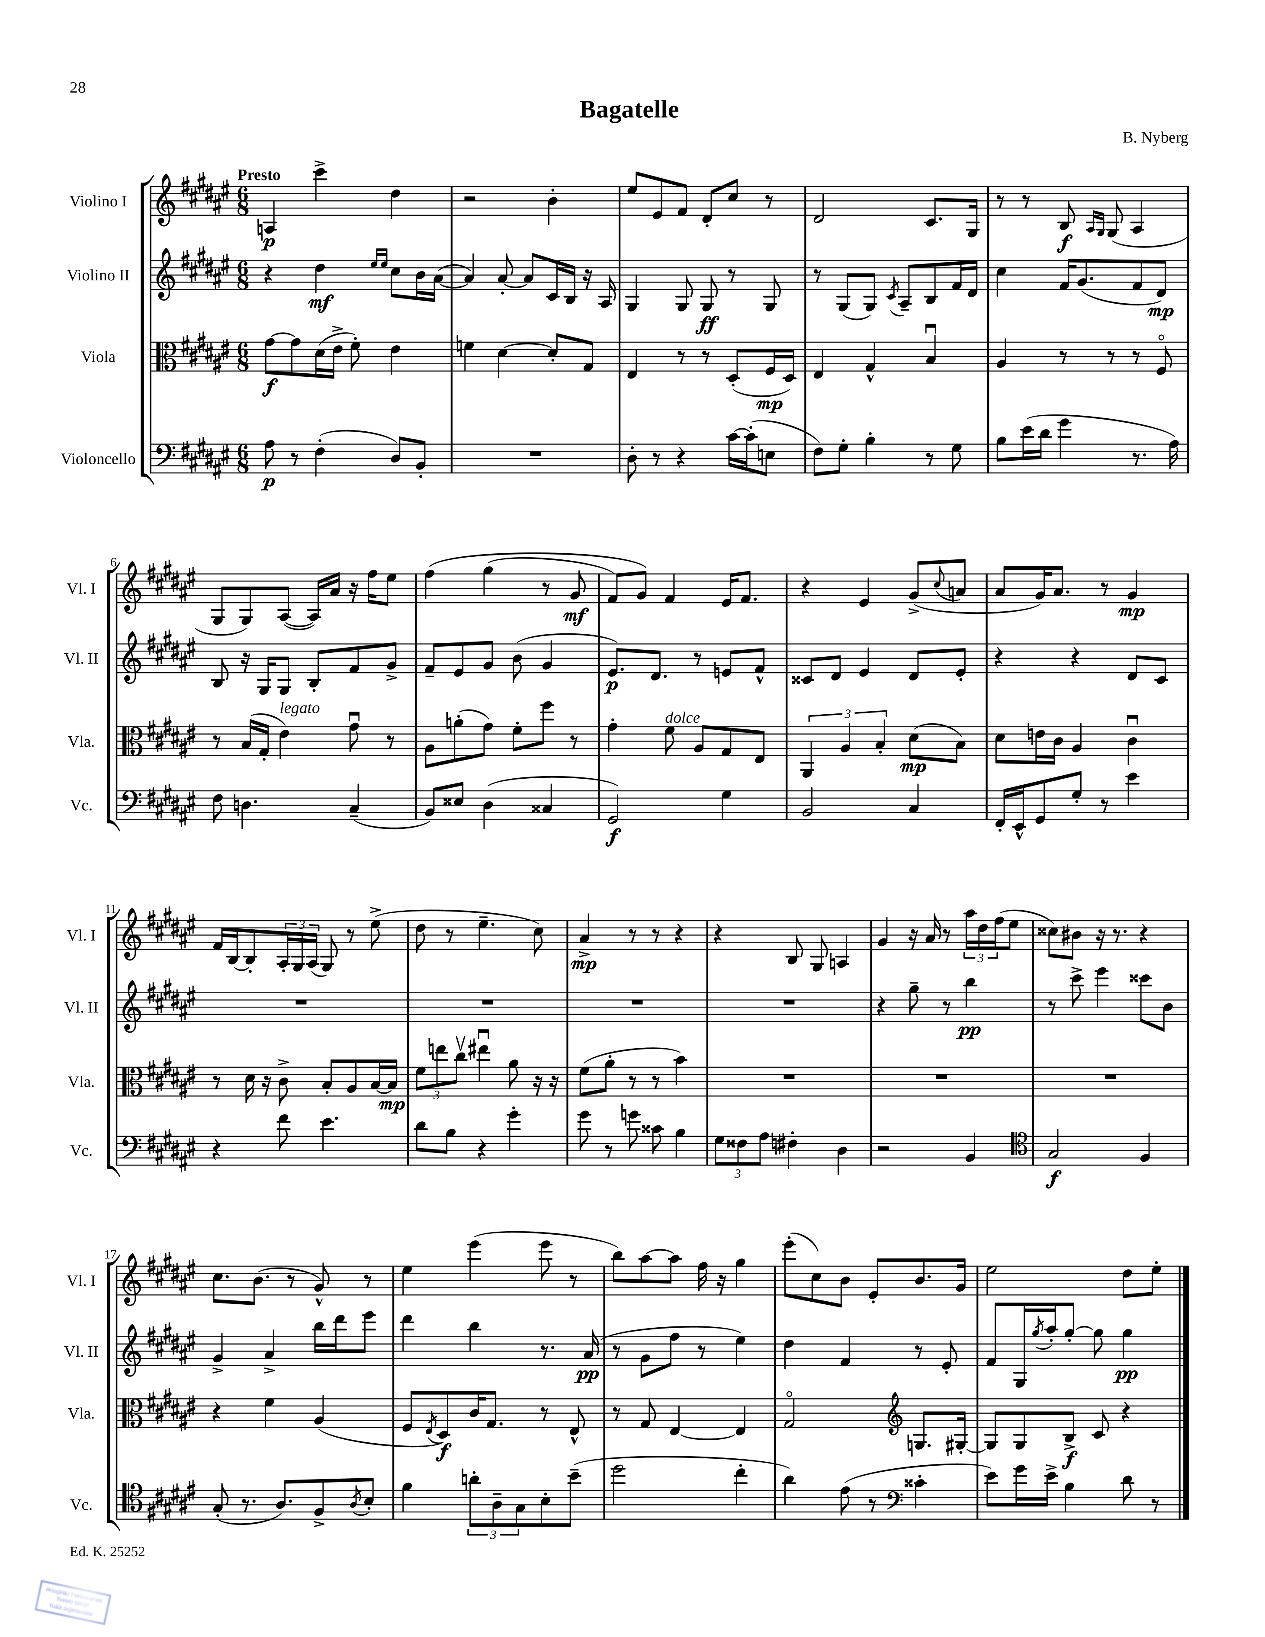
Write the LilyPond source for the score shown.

\header { title = "Bagatelle" composer = "B. Nyberg" }
<<
\new StaffGroup <<
\new Staff = "s0" \with { instrumentName = "Violino I" shortInstrumentName = "Vl. I" } {
    \clef treble \key fis \major \numericTimeSignature \time 6/8 \tempo "Presto"
    a4\p cis'''4-> dis''4 |
    r2 b'4-. |
    eis''8 eis'8 fis'8 dis'8-. cis''8 r8 |
    dis'2 cis'8. gis16 |
    r8 r8 b8\f \grace { ais16 gis16 } gis8( ais4 |
    gis8 gis8) ais8~( ais16) ais'16 r16 fis''16 eis''8 |
    fis''4\( gis''4( r8 gis'8\mf |
    fis'8) gis'8\) fis'4 eis'16 fis'8. |
    r4 eis'4 gis'8->( \appoggiatura { cis''8 } a'8 |
    ais'8 gis'16) ais'8. r8 gis'4\mp |
    fis'16 b16~ b8-. \tuplet 3/2 { ais16-. gis16 ais16( } gis8) r8 eis''8->( |
    dis''8 r8 eis''4.-- cis''8) |
    ais'4->\mp r8 r8 r4 |
    r4 b8 gis8 a4 |
    gis'4 r16 ais'16 r8 \tuplet 3/2 { ais''16 dis''16 fis''16( } eis''8 |
    cisis''8) bis'8 r16 r8. r4 |
    cis''8. b'8.( r8 gis'8-^) r8 |
    eis''4 eis'''4( eis'''8 r8 |
    b''8) ais''8~ ais''8 fis''16 r16 gis''4 |
    eis'''8-.( cis''8) b'8 eis'8-. b'8. gis'16 |
    eis''2 dis''8 eis''8-. \bar "|." |
}
\new Staff = "s1" \with { instrumentName = "Violino II" shortInstrumentName = "Vl. II" } {
    \clef treble \key fis \major \numericTimeSignature \time 6/8
    r4 dis''4\mf \grace { eis''16 eis''16 } cis''8 b'16 ais'16~( |
    ais'4) ais'8~-. ais'8 cis'16 b16 r16 ais16 |
    gis4 gis8 gis8\ff r8 gis8 |
    r8 gis8( gis8) \acciaccatura { cis'8 } ais8-- b8 fis'16 dis'16 |
    cis''4 fis'16 gis'8.( fis'8 dis'8\mp) |
    b8 r16 gis16 gis8 b8-. fis'8 gis'8-> |
    fis'8-- eis'8 gis'8 b'8( gis'4 |
    eis'8.\p) dis'8. r8 e'8 fis'8-^ |
    cisis'8 dis'8 eis'4 dis'8 eis'8-. |
    r4 r4 dis'8 cis'8 |
    R2. |
    R2. |
    R2. |
    R2. |
    r4 gis''8-- r8 b''4\pp |
    r8 cis'''8-> eis'''4 cisis'''8 b'8 |
    gis'4-> ais'4-> b''16 dis'''16 eis'''8 |
    dis'''4 b''4 r8. ais'16\pp( |
    r8 gis'8 fis''8 r8 eis''4) |
    dis''4 fis'4 r8 eis'8-. |
    fis'8 gis16 \acciaccatura { gis''8 } ais''16-. gis''8~-. gis''8 gis''4\pp \bar "|." |
}
\new Staff = "s2" \with { instrumentName = "Viola" shortInstrumentName = "Vla." } {
    \clef alto \key fis \major \numericTimeSignature \time 6/8
    gis'8~\f gis'8 dis'16( eis'16-> fis'8-.) eis'4 |
    f'4 dis'4~ dis'8-. gis8 |
    eis4 r8 r8 dis8-.( fis16\mp dis16) |
    eis4 gis4-^ b4\downbow |
    ais4 r8 r8 r8 fis8\flageolet |
    r8 b16( gis16-. eis'4^\markup { \italic "legato" }) gis'8\downbow r8 |
    ais8 a'8-.( gis'8) fis'8-. fis''8 r8 |
    gis'4-. fis'8^\markup { \italic "dolce" } ais8 gis8 eis8 |
    \tuplet 3/2 { ais,4 ais4 b4-. } dis'8\mp( b8) |
    dis'8 e'16 cis'16 ais4 cis'4\downbow |
    r8 dis'16 r16 cis'8-> b8-. ais8 b16~ b16\mp |
    \tuplet 3/2 { fis'8 e''8 cis''8\upbow } eis''4\downbow ais'8 r16 r16 |
    fis'8( ais'8-. r8 r8 b'4) |
    R2. |
    R2. |
    R2. |
    r4 fis'4 ais4( |
    fis8 \acciaccatura { eis8 } dis8\f) cis'16 gis8. r8 eis8-^ |
    r8 gis8 eis4~ eis4 |
    gis2\flageolet \clef treble g8. gis16~-. |
    gis8 gis8 b8->\f cis'8 r4 \bar "|." |
}
\new Staff = "s3" \with { instrumentName = "Violoncello" shortInstrumentName = "Vc." } {
    \clef bass \key fis \major \numericTimeSignature \time 6/8
    ais8\p r8 fis4-.( dis8) b,8-. |
    R2. |
    dis8-. r8 r4 cis'16~ cis'16-.( e8 |
    fis8) gis8-. b4-. r8 gis8 |
    b8 eis'16( dis'16 gis'4 r8. ais16) |
    fis8 d4. cis4--( |
    b,8) eisis8 dis4( cisis4 |
    gis,2\f) gis4 |
    b,2 cis4 |
    fis,16-. eis,16-^ gis,8 gis8-. r8 eis'4 |
    r4 fis'8 eis'4. |
    dis'8 b8 r4 gis'4-. |
    gis'8 r8 g'8 cisis'8 b4 |
    \tuplet 3/2 { gis8 fisis8 ais8 } fis4-. dis4 |
    r2 b,4 |
    \clef tenor gis2\f fis4 |
    gis8-.( r8. ais8.) fis8-> \acciaccatura { ais8 } b8-. |
    fis'4 \tuplet 3/2 { a'8-. ais8-- gis8 } b8-. b'8--( |
    dis''2 cis''4-. |
    ais'4) eis'8( r8 \clef bass cisis'4-. |
    eis'8) gis'16 eis'16-> b4 dis'8 r8 \bar "|." |
}
>>
>>
